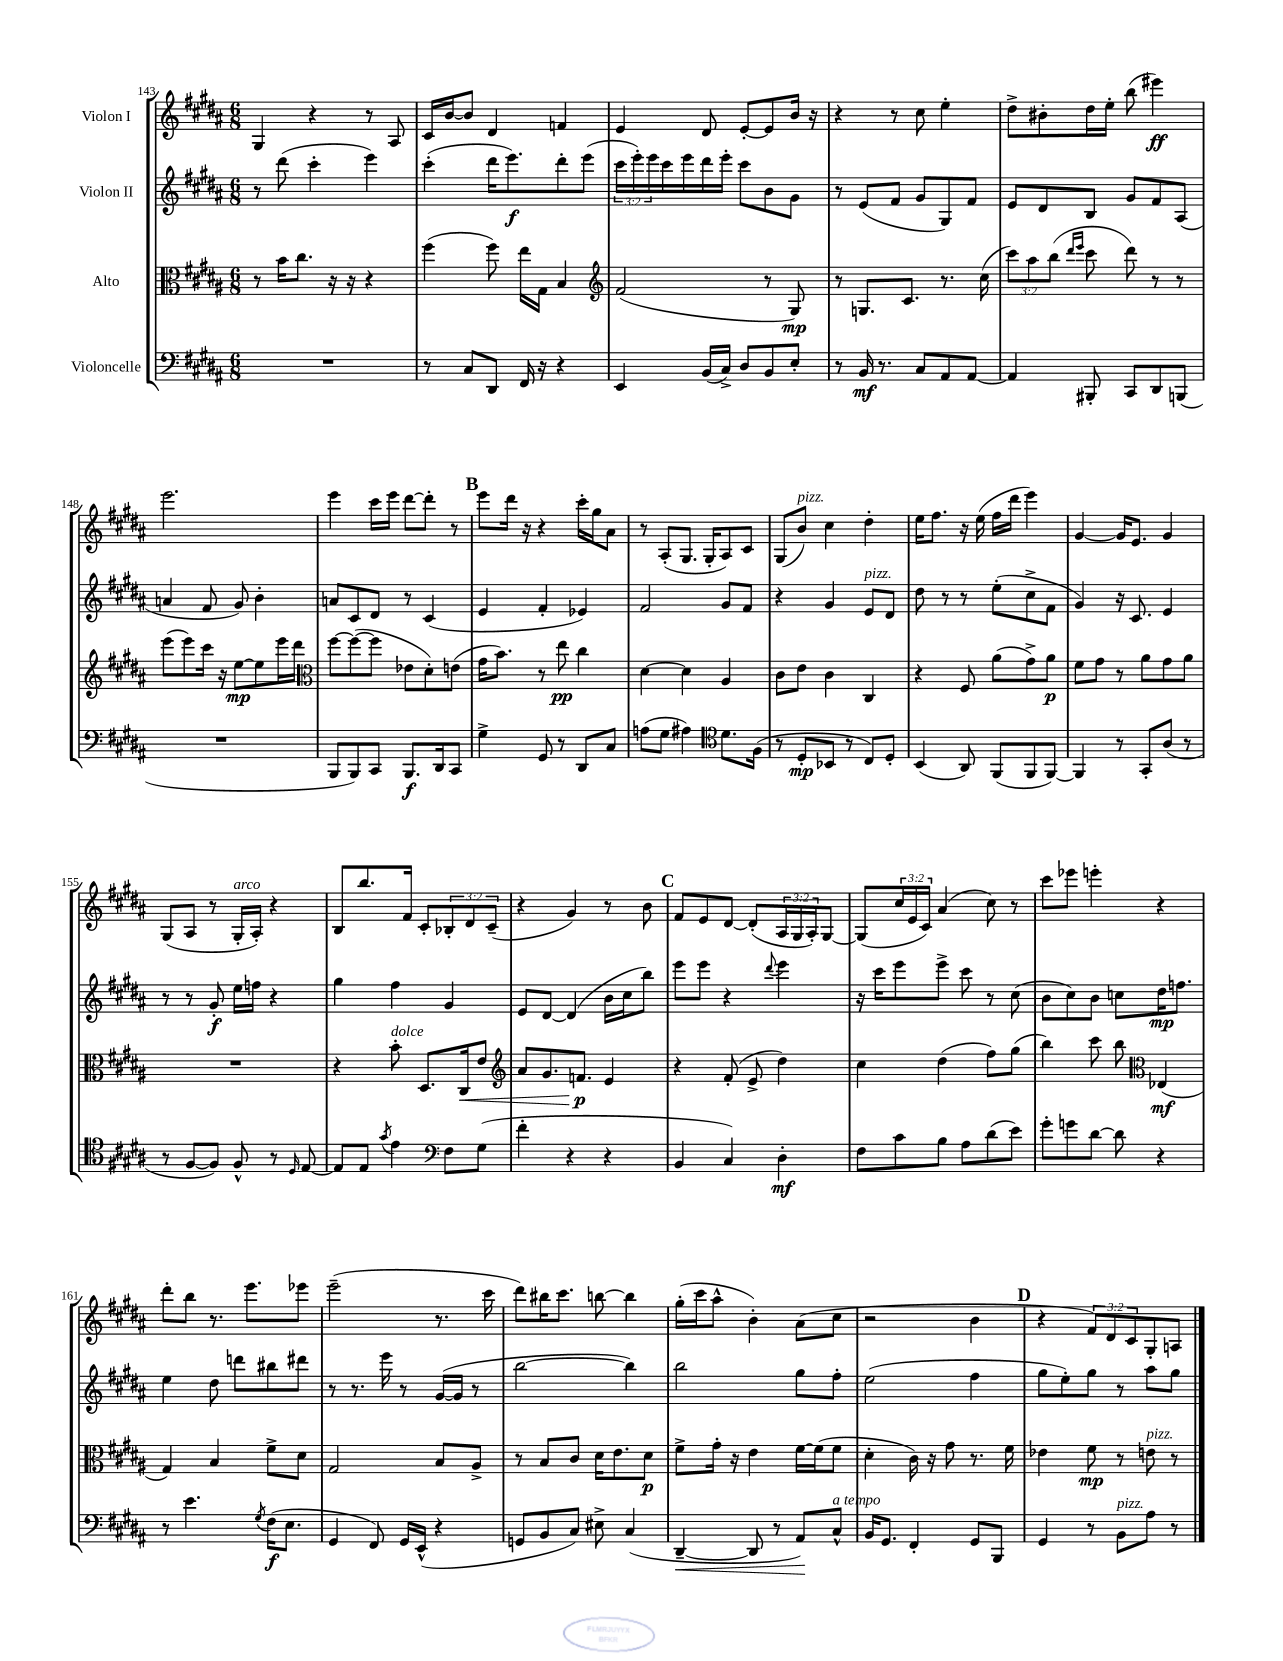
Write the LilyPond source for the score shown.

<<
\new StaffGroup <<
\new Staff = "s0" \with { instrumentName = "Violon I" } {
    \clef treble \key b \major \numericTimeSignature \time 6/8 \override Staff.TupletNumber.text = #tuplet-number::calc-fraction-text
    gis4 r4 r8 ais8 |
    cis'16 b'16~ b'8 dis'4 f'4 |
    e'4 dis'8 e'8~-. e'8 b'16 r16 |
    r4 r8 cis''8 e''4-. |
    dis''8-> bis'8-. dis''16 e''16-. b''8( eis'''4\ff) |
    e'''2. |
    e'''4 cis'''16 e'''16 dis'''8~ dis'''8-. r8 |
    \mark \markup { \bold "B" } e'''8 dis'''16 r16 r4 cis'''16-. gis''16 ais'8 |
    r8 ais8-.( gis8. gis16-. ais8) cis'8 |
    gis8( b'8^\markup { \italic "pizz." }) cis''4 dis''4-. |
    e''16 fis''8. r16 e''16( fis''16 dis'''16 e'''4) |
    gis'4~ gis'16 e'8. gis'4 |
    gis8( ais8 r8 gis16-.^\markup { \italic "arco" } ais16-.) r4 |
    b8 b''8. fis'16 cis'8-. \tuplet 3/2 { bes8-. dis'8 cis'8--( } |
    r4 gis'4) r8 b'8 |
    \mark \markup { \bold "C" } fis'8 e'8 dis'8~ dis'8-.( \tuplet 3/2 { ais16 gis16 ais16-.) } gis8~ |
    gis8( \tuplet 3/2 { cis''16 e'16 cis'16) } ais'4( cis''8) r8 |
    cis'''8 ees'''8 e'''4-. r4 |
    dis'''8-. b''8 r8. e'''8. ees'''8 |
    e'''2--( r8. cis'''16 |
    dis'''8) bis''16 cis'''8. b''8~ b''4 |
    gis''16-.( cis'''16 ais''8-^ b'4-.) ais'8( cis''8 |
    r2 b'4 |
    \mark \markup { \bold "D" } r4 \tuplet 3/2 { fis'8) dis'8 cis'8 } gis8-. a8 \bar "|." |
}
\new Staff = "s1" \with { instrumentName = "Violon II" } {
    \clef treble \key b \major \numericTimeSignature \time 6/8 \override Staff.TupletNumber.text = #tuplet-number::calc-fraction-text
    r8 dis'''8( cis'''4-. e'''4) |
    cis'''4-.( dis'''16 e'''8.\f) dis'''8-. e'''8( |
    \tuplet 3/2 { cis'''16 e'''16-.) e'''16 } cis'''16 e'''16 dis'''16 e'''16-. cis'''8 b'8 gis'8 |
    r8 e'8( fis'8 gis'8 gis8) fis'8 |
    e'8 dis'8 b8 gis'8 fis'8 ais8( |
    a'4 fis'8 gis'8) b'4-. |
    a'8 cis'8 dis'8 r8 cis'4( |
    \mark \markup { \bold "B" } e'4 fis'4-. ees'4) |
    fis'2 gis'8 fis'8 |
    r4 gis'4 e'8^\markup { \italic "pizz." } dis'8 |
    dis''8 r8 r8 e''8-.( cis''8-> fis'8 |
    gis'4) r16 cis'8. e'4 |
    r8 r8 gis'8-.\f e''16 f''16 r4 |
    gis''4 fis''4 gis'4 |
    e'8 dis'8~ dis'4( b'16 cis''16 b''8) |
    \mark \markup { \bold "C" } e'''8 e'''8 r4 \appoggiatura { dis'''8 } e'''4 |
    r16 cis'''16 e'''8 e'''8-> cis'''8 r8 cis''8( |
    b'8 cis''8) b'8 c''8 dis''16\mp f''8. |
    e''4 dis''8 d'''8 bis''8 dis'''8 |
    r8 r8. e'''16 r8 gis'16~( gis'16 r8 |
    b''2~ b''4) |
    b''2 gis''8 fis''8-. |
    e''2( fis''4 |
    \mark \markup { \bold "D" } gis''8 e''8-.) gis''8 r8 ais''8 gis''8 \bar "|." |
}
\new Staff = "s2" \with { instrumentName = "Alto" } {
    \clef alto \key b \major \numericTimeSignature \time 6/8 \override Staff.TupletNumber.text = #tuplet-number::calc-fraction-text
    r8 b'16 cis''8. r16 r16 r4 |
    fis''4( fis''8) e''16 gis16 b4 |
    \clef treble fis'2( r8 gis8\mp) |
    r8 g8. cis'8. r8. cis''16( |
    \tuplet 3/2 { cis'''8) ais''8 b''8( } \grace { dis'''16 e'''16 } cis'''8 dis'''8) r8 r8 |
    e'''8( e'''8) cis'''16 r16 e''8~\mp e''8 e'''16 dis'''16 |
    \clef alto fis''8~ fis''8~( fis''8 ees'8 dis'8-.) e'8( |
    \mark \markup { \bold "B" } gis'16 b'8.) r8 e''8\pp cis''4 |
    dis'4~ dis'4 ais4 |
    cis'8 e'8 cis'4 cis4 |
    r4 fis8 ais'8( gis'8->) ais'8\p |
    fis'8 gis'8 r8 ais'8 gis'8 ais'8 |
    R2. |
    r4 b'8-.^\markup { \italic "dolce" } dis8. cis16\< e'8 |
    \clef treble ais'8 gis'8. f'8.\p\! e'4 |
    \mark \markup { \bold "C" } r4 fis'8-.( e'8-> dis''4) |
    cis''4 dis''4( fis''8) gis''8( |
    b''4) cis'''8 b''8 \clef alto ees4\mf( |
    gis4) b4 fis'8-> dis'8 |
    gis2 b8 ais8-> |
    r8 b8 cis'8 dis'16 e'8. dis'8\p |
    fis'8-> gis'16-. r16 e'4 fis'16~ fis'16( fis'8 |
    dis'4-. cis'16) r16 gis'8 r8. fis'16 |
    \mark \markup { \bold "D" } ees'4 fis'8\mp r8 e'8^\markup { \italic "pizz." } r8 \bar "|." |
}
\new Staff = "s3" \with { instrumentName = "Violoncelle" } {
    \clef bass \key b \major \numericTimeSignature \time 6/8
    R2. |
    r8 cis8 dis,8 fis,16 r16 r4 |
    e,4 b,16( cis16->) dis8 b,8 e8-. |
    r8 b,16\mf r8. cis8 ais,8 ais,8~ |
    ais,4 bis,,8-. cis,8 dis,8 b,,8( |
    R2. |
    b,,8 b,,8) cis,8 b,,8.\f dis,16 cis,8 |
    \mark \markup { \bold "B" } gis4-> gis,8 r8 dis,8 cis8 |
    a8( gis8 ais4) \clef tenor dis'8. fis16( |
    r8 dis8-.\mp bes,8 r8 cis8) dis8-. |
    b,4( ais,8) fis,8( fis,8 fis,8~) |
    fis,4 r8 gis,8-. ais8( r8 |
    r8 fis8~ fis8) fis8-^ r8 \grace { dis16 } e8~ |
    e8 e8 \acciaccatura { gis'8 } e'4 \clef bass fis8 gis8( |
    fis'4-. r4 r4 |
    \mark \markup { \bold "C" } b,4 cis4) dis4-.\mf |
    fis8 cis'8 b8 ais8 dis'8( e'8) |
    gis'8-. g'8 dis'8~ dis'8 r4 |
    r8 e'4. \acciaccatura { gis8 } fis16\f( e8. |
    gis,4 fis,8) gis,16 e,16-^( r4 |
    g,8 b,8 cis8) eis8-> cis4( |
    dis,4~--\< dis,8 r8 ais,8\!) cis8-^^\markup { \italic "a tempo" } |
    b,16 gis,8. fis,4-. gis,8 b,,8 |
    \mark \markup { \bold "D" } gis,4 r8 b,8^\markup { \italic "pizz." } ais8 r8 \bar "|." |
}
>>
>>
\layout { \context { \Score currentBarNumber = #143 } }
